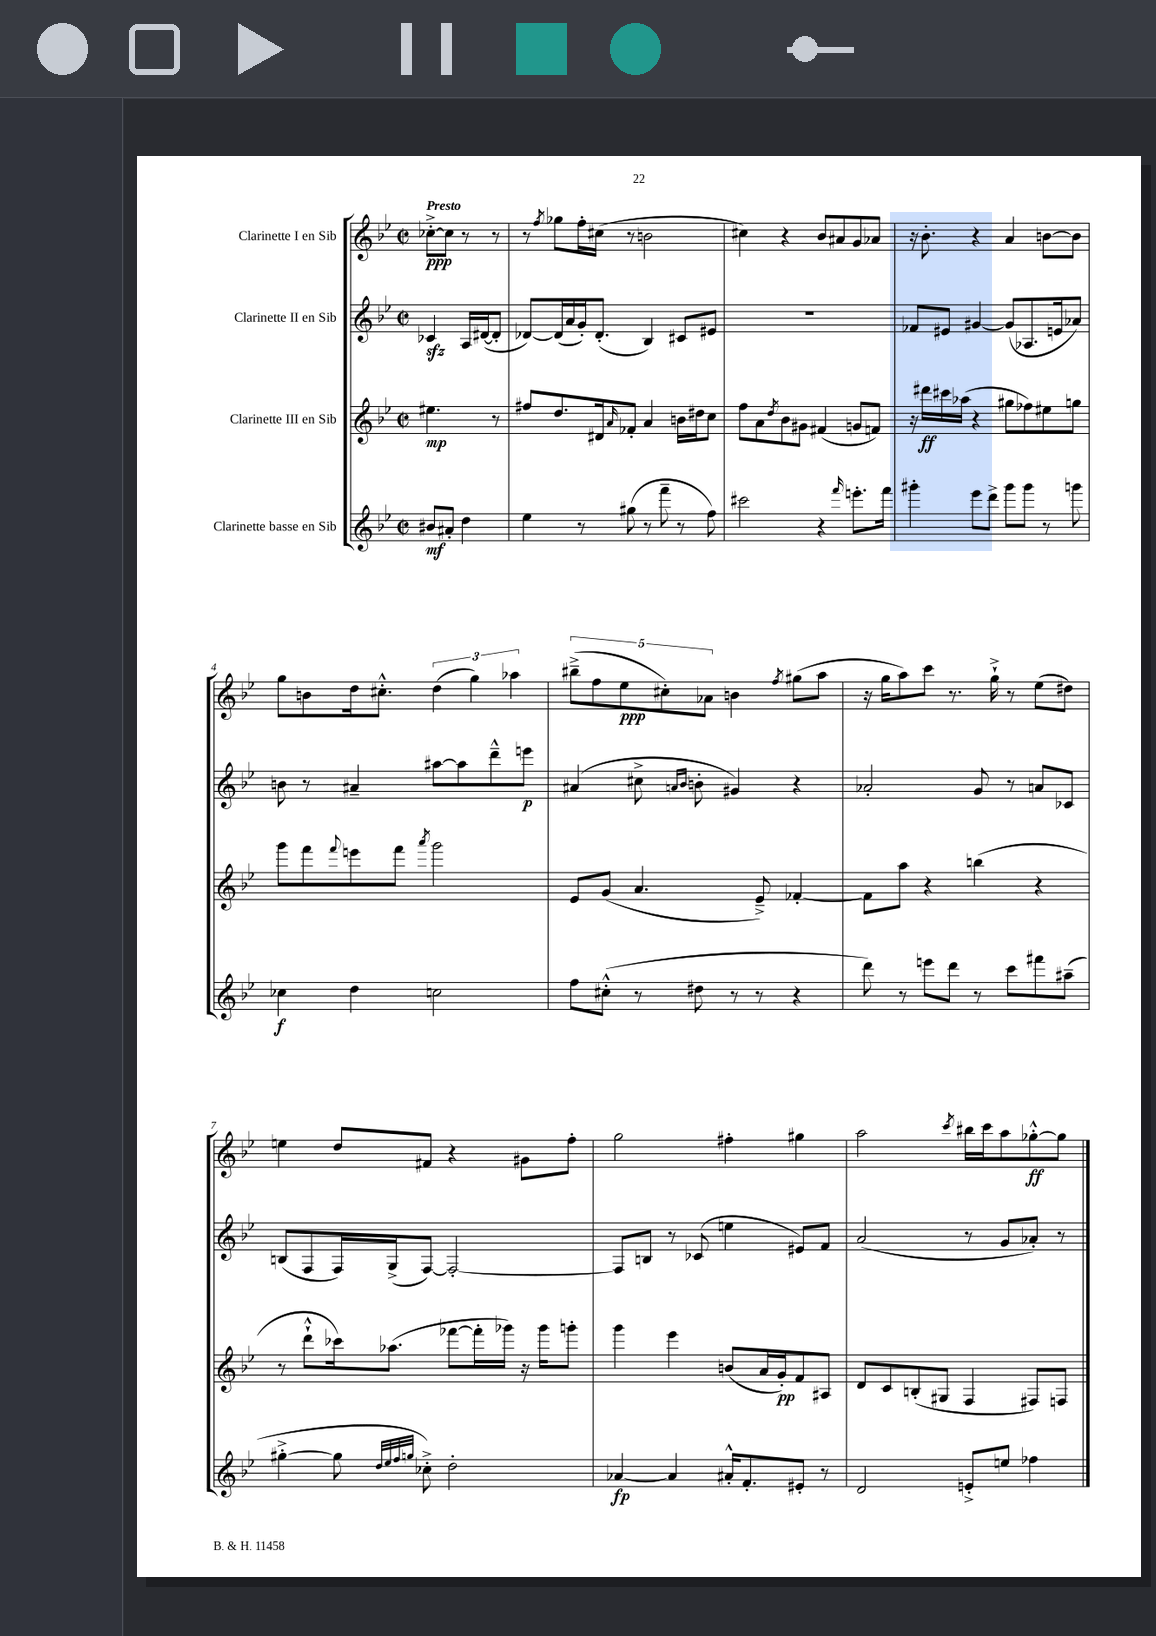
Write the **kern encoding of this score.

**kern	**kern	**kern	**kern
*staff4	*staff3	*staff2	*staff1
*clefG2	*clefG2	*clefG2	*clefG2
*k[b-e-]	*k[b-e-]	*k[b-e-]	*k[b-e-]
*M2/2	*M2/2	*M2/2	*M2/2
*met(c|)	*met(c|)	*met(c|)	*met(c|)
8b#	4.ee#	4c-	[8cc-'^
8a#'	.	.	8cc-]
4dd	.	16A	8r
.	.	([16d#	.
.	8r	8d#']	8r
=	=	=	=
4ee-	8ff#	[8d-)	8r
.	.	.	8qff
.	8.dd	(16d-]	8gg-
.	.	16a	.
8r	.	16g')	16ff'
.	16d#	(8.d-'	(16cc#
.	16qqa	.	.
(8gg#	8f-'	.	8r
8r	4a	4B-)	2b
8fff~	.	.	.
8r	16b	8c#	.
.	16dd#	.	.
8ff)	8cc	8e#	.
=	=	=	=
2ccc#	8ff	1r	4cc#)
.	8a	.	.
.	8qdd	.	.
.	8b-	.	4r
.	8g#	.	.
4r	(4f#	.	8b-
.	.	.	8a#
16qqfff	.	.	.
8.eee'	8g	.	8g
.	8f)	.	8a-
16fff	.	.	.
=	=	=	=
4ggg#'	16r	8f-	16r
.	16ddd#	.	8.b-'
.	16ccc#	8e#	.
.	(16aa-	.	.
8eee-	4r	[4g#	4r
8ddd^	.	.	.
8ggg#	8gg#	(8g#]	4a
8ggg#	8ff-)	8.A-	.
8r	8ee#	.	[8b
.	.	16e	.
8ggg	8gg	8a-)	8b]
=	=	=	=
4cc-	8ggg	8b	8gg
.	8fff	8r	8b
.	8qqfff	.	.
4dd	8eee	4a#~	16dd
.	.	.	8.cc#'^^
.	8fff	.	.
.	8qaaa	.	.
2cc	2ggg	[8aa#	(6dd
.	.	8aa#]	.
.	.	.	6gg)
.	.	8ddd~^^	.
.	.	.	6aa-
.	.	8eee	.
=	=	=	=
8ff	8e-	(4a#	(10bb#~^
.	.	.	10ff
(8cc#'^^	(8g	.	.
.	.	.	10ee-
8r	4.a	8cc#^	.
.	.	.	10cc#')
.	.	16qqa	.
.	.	16qqb-	.
8dd#	.	8b'	.
.	.	.	10a-
8r	.	4g#)	4b
8r	8e-~^)	.	.
.	.	.	8qff
4r	[4f-'	4r	(8gg#
.	.	.	8aa
=	=	=	=
8ddd)	8f-]	2a-'	16r
.	.	.	16gg
8r	8aa	.	8aa)
8eee	4r	.	8ccc
8ddd	.	.	8.r
8r	(4bb	8g	.
.	.	.	16gg`^
8ccc	.	8r	8r
8fff#	4r	8a	(8ee-
(8aa#~	.	8c-	8dd#)
=	=	=	=
[4gg#'^	8r	(8B	4ee
.	8ddd`^^	8F	.
8gg#]	16ccc-)	16F)	8dd
.	(8.aa-	(16G^	.
32qqdd	.	.	.
32qqee-	.	.	.
32qqff	.	.	.
32qqgg	.	.	.
8cc-'^)	.	[8F)	8f#
2dd'	[8fff-	2F'_	4r
.	16fff-']	.	.
.	16ggg-)	.	.
.	16r	.	8g#
.	16ggg-	.	.
.	8ggg'	.	8ff'
=	=	=	=
[4a-	4ggg	8F]	2gg
.	.	8B	.
4a-]	4eee-	8r	.
.	.	(8c-	.
16a#'^^	(8b	4ee	4ff#'
8.f'	.	.	.
.	16a	.	.
.	16g')	.	.
8e#'	8f	8e#)	4gg#
8r	8A#	8f	.
=	=	=	=
2d	8d	(2a	2aa
.	8c	.	.
.	(8B'	.	.
.	8G#	.	.
.	.	.	8qccc
8e'^	4F	8r	16bb#
.	.	.	16ccc
8ee	.	8g	8aa
4ff-	8F#)	8a-')	[8gg-'^^
.	8F	8r	8gg-]
==	==	==	==
*-	*-	*-	*-
